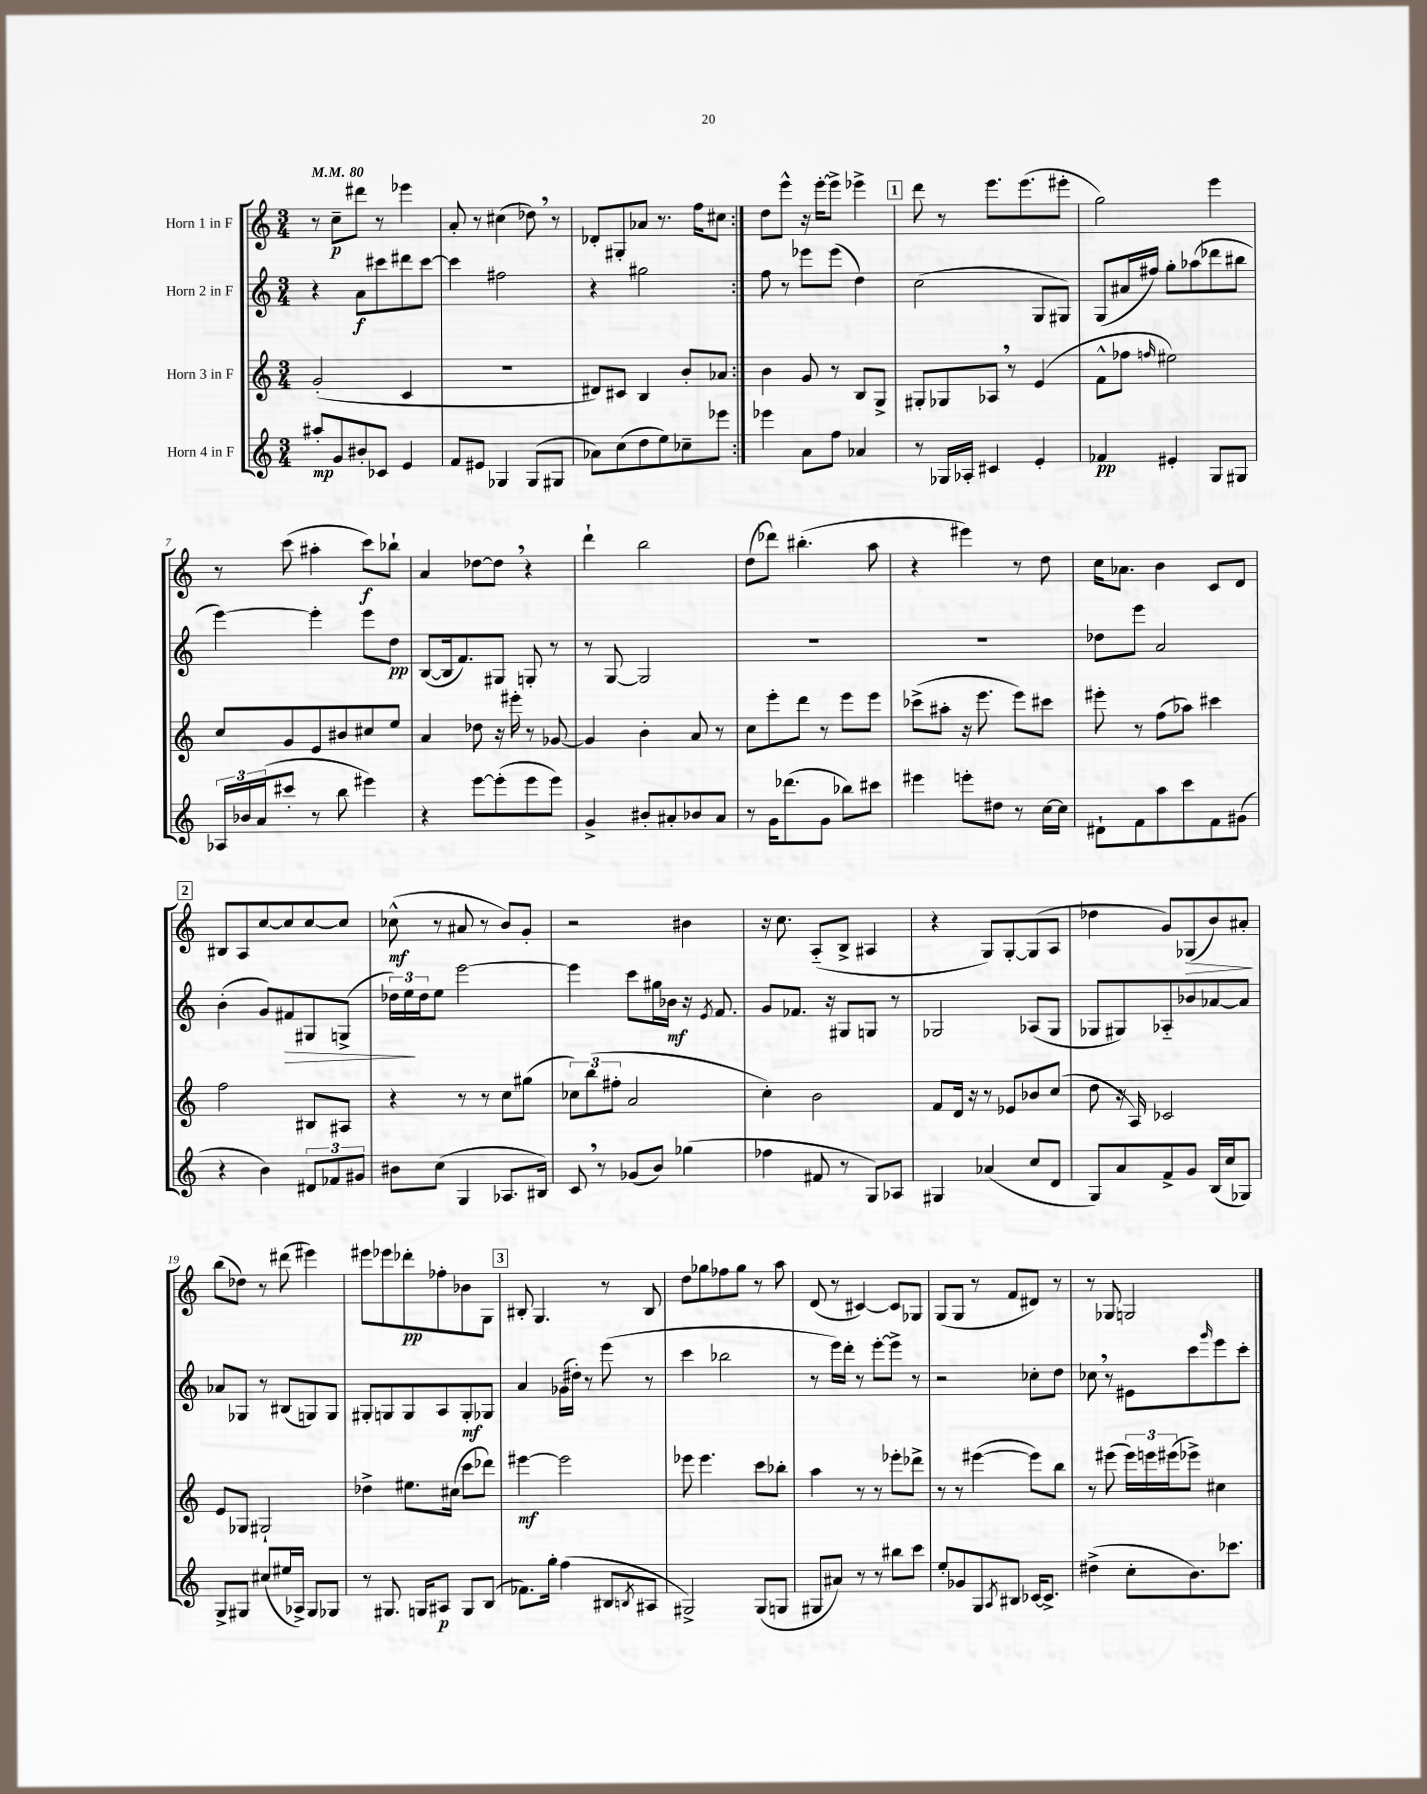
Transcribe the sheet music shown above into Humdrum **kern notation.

**kern	**kern	**kern	**kern
*staff4	*staff3	*staff2	*staff1
*clefG2	*clefG2	*clefG2	*clefG2
*k[]	*k[]	*k[]	*k[]
*M3/4	*M3/4	*M3/4	*M3/4
*MM80	*MM80	*MM80	*MM80
8aa#'/L	(2g'/	4r	8r
8g/	.	.	8cc~\L
8b#'/	.	8a\L	8ddd#\J
8c-/J	.	8ccc#\	8r
4e/	4c/	8ddd#\	4eee-\
.	.	[8ccc#\J	.
=	=	=	=
8f/L	2.r	4ccc#\]	8a'/
8e#/J	.	.	8r
4G-/	.	2ff#\	(4cc#\
(8G-/L	.	.	8dd-\)
8G#/J	.	.	8r
=	=	=	=
8a-\L)	8d#/L)	4r	8d-'/L
(8cc\	8c#/J	.	8G#'/
8dd\	4B/	2gg#\	8a-/J
8ee\)	.	.	8.r
8cc-~\	8b'/L	.	.
.	.	.	16ff\LK
8eee-\J	8a-/J	.	8cc#\J
=:|!	=:|!	=:|!	=:|!
4eee-\	4b\	8ff\	8dd\L
.	.	8r	8eee^^\J
8a\L	8g/	8eee-\L	16r
.	.	.	[16eee'\LK
8ff\J	8r	(8eee-\J	8eee^\]J
4a-/	8B/L	4dd\)	4eee-^\
.	8G^/J	.	.
=	=	=	=
8r	8G#'/L	(2cc\	8ddd\
16G-/LL	8G-/	.	8r
16A-'/JJ	.	.	.
4c#/	8A-/J	.	8.eee\L
.	8r	.	.
.	.	.	(8.eee\
4e'/	(4e/	8G/L	.
.	.	8G#/J)	8eee#'\J
=	=	=	=
4f-/	8f^^\L	(8G/L	2gg\)
.	8ff-\J	16a#/L	.
.	.	16ff#/JJ)	.
.	16qqff/	.	.
4e#'/	2ee#\)	8gg'\L	.
.	.	(8aa-\	.
8G/L	.	8ddd-\	4eee\
8G#/J	.	8bb#\J	.
=	=	=	=
24A-/LL	8cc/L	[4eee\)	8r
24b-/	.	.	.
(24a/J	.	.	.
8ccc#'/J	8g/	.	(8ccc\
8r	8e/	4eee'\]	4aa#'\
8bb\	8b#/	.	.
4eee#\)	8cc#/	8eee\L	8ccc\L)
.	8ee/J	8dd\J	8bb-`\J
=	=	=	=
4r	4a/	([8B/L	4a/
.	.	16B/]k	.
.	.	8.f/)	.
[8eee\L	8dd-\	.	[8dd-\L
(8eee'\]	16r	8G#/J	8dd-\]J
.	16eee#'\	.	.
8eee\	8r	8G'/	4r
8eee\J)	[8g-/	8r	.
=	=	=	=
4g^/	4g-/]	8r	4ddd`\
.	.	[8G/	.
8b#'/L	4b'\	2G/]	2bb\
8a#'/	.	.	.
8b-/	8a/	.	.
8a#/J	8r	.	.
=	=	=	=
8r	8cc\L	2.r	(8dd\L
16g\LK	8eee'\	.	8ddd-\J)
(8.ddd-\	.	.	.
.	8ddd\J	.	(4.bb#'\
8g\J	8r	.	.
8bb-\L)	8eee\L	.	.
8ccc#\J	8eee\J	.	8aa\
=	=	=	=
4eee#\	(8ccc-^\L	2.r	4r
.	8aa#'\J	.	.
8eee'\L	16r	.	4eee#\)
.	8.eee\	.	.
8dd#\J	.	.	.
8r	8eee\L)	.	8r
[16cc\LL	8ccc#\J	.	8dd\
16cc\]JJ	.	.	.
=	=	=	=
8d#`\L	8eee#'\	8dd-\L	16cc\LK
.	.	.	8.a-\J
8f\	8r	8eee\J	.
8aa\	(8ff\L	2a/	4b\
8ccc\	8aa-\J)	.	.
8f\	4ccc#\	.	8c/L
(8g#\J	.	.	8d/J
=	=	=	=
4r	2ff\	(4b'\	8B#/L
.	.	.	8A/
4b\)	.	8g/L)	[8cc/
.	.	8f#/	8cc/]
12d#/L	8B#/L	8G#/	[8cc/
12f-/	.	.	.
.	8A#/J	(8G^/J	8cc/]J
12g#/J	.	.	.
=	=	=	=
8b#\L	4r	24dd-\LL)	(8cc-^^\
.	.	24ee\	.
.	.	24dd-\J	.
(8cc\J	.	8ee\J	8r
4G/	8r	[2eee\	8a#/
.	8r	.	8r
8.A-/L	8cc\L	.	8b/L)
.	(8gg#\J	.	8g'/J
16B#/Jk)	.	.	.
=	=	=	=
8c/	12cc-\L)	4eee\]	2r
.	(12bb\	.	.
8r	.	.	.
.	12ff#'\J	.	.
(8g-/L	2a/	8ccc\L	.
8b/J)	.	16gg#\L	.
.	.	16b-\JJ	.
(4gg-\	.	16r	4b#\
.	.	8qe/	.
.	.	8.f/	.
=	=	=	=
4ff-\	4cc'\)	8g/L	16r
.	.	.	8.cc\
.	.	8.f-/J	.
8f#/	2b\	.	(8A'~/L
.	.	16r	.
8r	.	8G#/L	8B^/J
8G/L)	.	8G/J	4A#/
8A-/J	.	8r	.
=	=	=	=
4G#/	8f/L	2G-/	4r
.	16d/Jk	.	.
.	16r	.	.
(4a-/	8r	.	8G/L)
.	8e-/L	.	[8G'/
8cc/L	8b-/	(8A-/L	(8G/]
8d/J	(8cc/J	8G-/J	8A/J
=	=	=	=
8G/L)	8dd\	8G-/L	4dd-\
8a/	16r	8G#/)	.
.	16A/)	.	.
8f^/	2c-/	8A-'~/	8g/L)
8g/J	.	8b-/	(8G-/
(16B/LL	.	[8a-/	8b/)
16cc/J	.	.	.
8G-/J)	.	8a-/]J	8a#'/J
=	=	=	=
8G^/L	8e/L	8a-/L	(8bb\L
8G#/J	8G-/J	8G-/J	8dd-\J)
(8cc#/L	2G#`/	8r	8r
16ee#/L	.	(8B#/L	(8ddd#\
16A-^/JJ)	.	.	.
8G#/L	.	8G/)	4eee#\)
8G-/J	.	8G/J	.
=	=	=	=
8r	4dd-^\	8G#'/L	8eee#\L
8.G#/	.	8G/	8eee-\
.	8.ee#\L	8G/	8ddd-'\
16G/LK	.	.	.
8A#/J	.	8A/	8ff-'\
.	(16cc#\Jk	.	.
8G/L	8ccc\L	8G'/	8b-\
(8B/J	8ddd-\J)	8G-/J	8G\J
=	=	=	=
8.f-\L)	[4eee#\	4a/	8B#'/
.	.	.	4.G/
16gg'\Jk	.	.	.
(4ff\	2eee#\]	(16g-\LL	.
.	.	16dd#'\JJ)	.
.	.	8r	.
8B#/L	.	(8eee\	8r
8qB/	.	.	.
8A#/J	.	8r	8B#/
=	=	=	=
2G#^/)	8eee-\	4ccc\	8dd\L
.	4.eee-\	.	8gg-\
.	.	2bb-\	8ff-\
.	.	.	8gg-\J
(8G#/L	8ccc\L	.	8r
8G/J	8bb-'\J	.	8aa\
=	=	=	=
8G#/L	4aa\	8r	(8d/
8a#/J)	.	16eee\LL)	8r
.	.	16ddd'\JJ	.
8r	8r	8r	[4c#/)
8r	8r	[8eee'\L	.
8bb#\L	8eee-'\L	8eee^\]J	8c#/]L
8ccc\J	8ddd-^\J	8r	8G-/J
=	=	=	=
8ee'/L	8r	2r	(8G/L
8g-/	8r	.	8G/J
8G/	([4eee#\	.	8r
8qA/	.	.	.
8B#/J	.	.	8f/L
[16c-/LK	8eee#\]L)	8cc-'\L	8d#/J)
8.c-^/]J	.	.	.
.	8bb\J	8dd\J	8r
=	=	=	=
(4dd#^\	8r	8cc-\	8r
.	(8eee#\	8r	8G-/
8cc'\L	24eee#\LL)	8e#\L	2G/
.	24eee\	.	.
.	(24eee#\J	.	.
8.b\)	8eee-^\J)	8ccc\	.
.	.	16qqggg/	.
.	4cc#\	8eee\	.
8.ccc-\J	.	.	.
.	.	8ccc'\J	.
==	==	==	==
*-	*-	*-	*-
